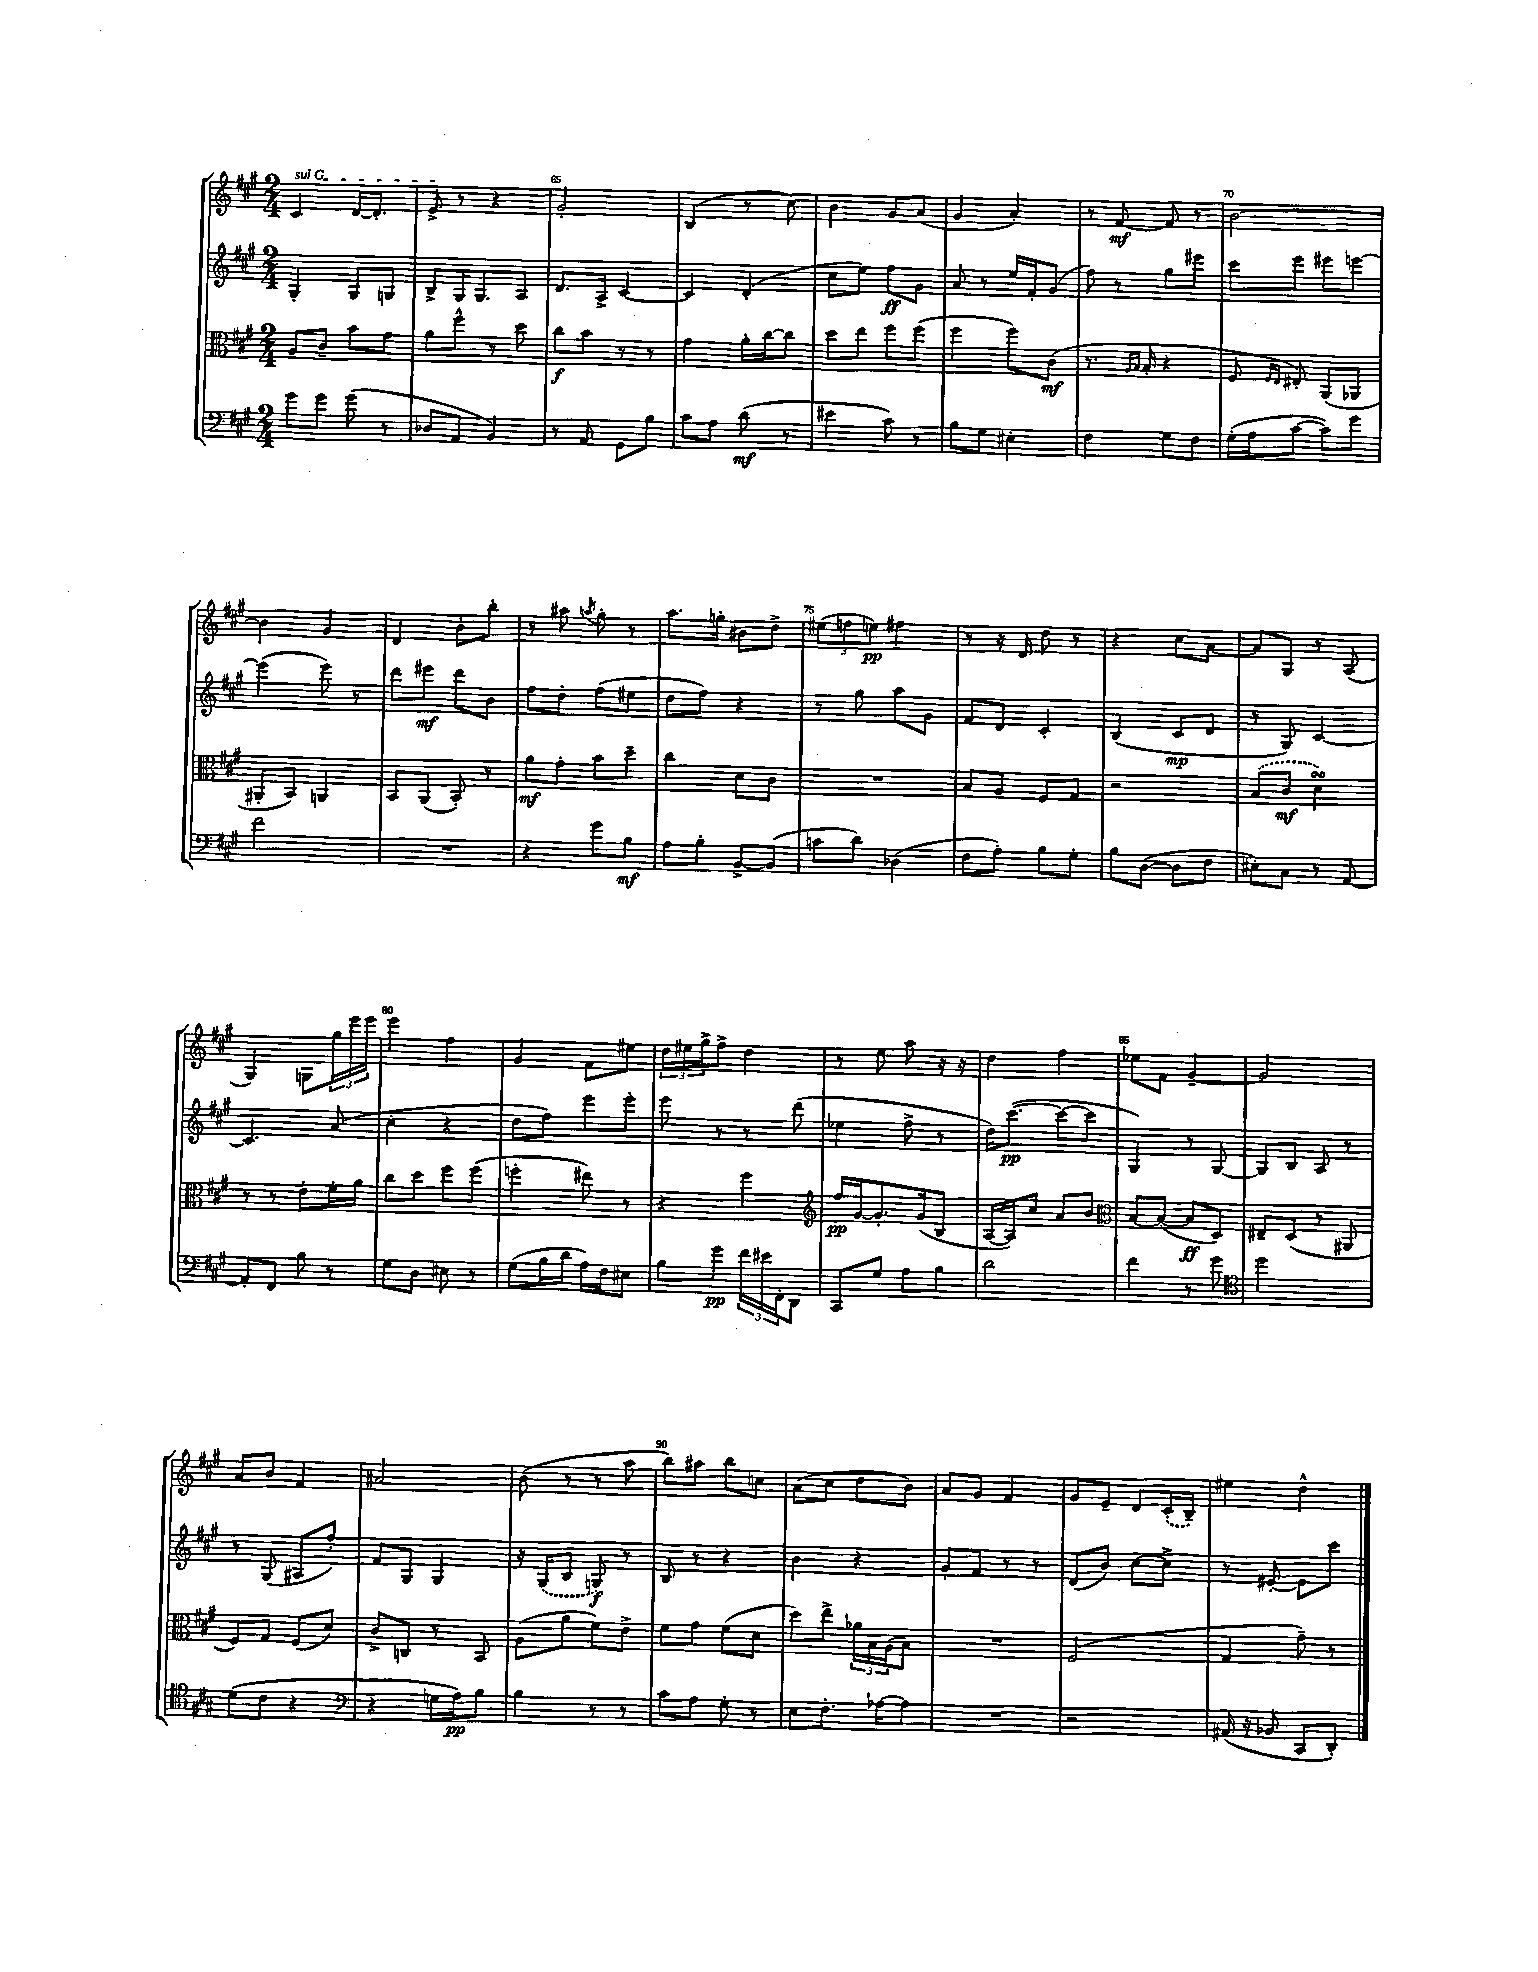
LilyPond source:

<<
\new StaffGroup <<
\new Staff = "s0" {
    \clef treble \key a \major \numericTimeSignature \time 2/4
    \once \override TextSpanner.bound-details.left.text = \markup { \italic "sul G" } cis'4\startTextSpan d'16~ d'8.-. |
    e'8->\stopTextSpan r8 r4 |
    gis'2-. |
    b4( r8 cis''8) |
    b'4 gis'8 a'8( |
    gis'4 a'4-.) |
    r8 fis'8~\mf fis'8 r8 |
    b'2~ |
    b'4 gis'4 |
    d'4 b'8-. b''8-. |
    r8 ais''8 \acciaccatura { a''8 } gis''8-. r8 |
    a''8. g''16-. bis'8 d''8-> |
    \tuplet 3/2 { eis''8( f''8 e''8\pp) } fis''4 |
    r8 r16 d'16 d''8 r8 |
    r4 cis''8 a'8~ |
    a'8 gis8 r8 a8( |
    gis4) g8 \tuplet 3/2 { gis''16 e'''16 e'''16 } |
    e'''4 fis''4 |
    gis'4 fis'8 eis''8 |
    \tuplet 3/2 { d''16 eis''16 gis''16-> } fis''8-> d''4 |
    r8 e''8 a''8 r16 r16 |
    d''4 fis''4 |
    ees''8 fis'8 gis'4~-- |
    gis'2 |
    a'8 b'8 fis'4 |
    ais'2 |
    b'8( r8 r8 a''8 |
    b''8) ais''8 b''8 c''8 |
    a'8( cis''8 d''8 b'8) |
    a'8 gis'8 fis'4 |
    gis'8 e'8-- d'8 \once \slurDashed cis'16-.( b16--) |
    eis''4 d''4-^ \bar "|." |
}
\new Staff = "s1" {
    \clef treble \key a \major \numericTimeSignature \time 2/4
    gis4-. gis8 g8 |
    b8-> gis16 gis8. a8 |
    d'8. a16-> cis'4~ |
    cis'4 d'4-.( |
    cis''8 e''8) fis''8\ff gis'8 |
    a'8 r8 e''16 fis'16-. gis'8( |
    fis''8) r8 gis''8 eis'''8 |
    cis'''8 e'''8 eis'''8 e'''8~ |
    e'''4( e'''8) r8 |
    d'''8 eis'''8\mf d'''8 b'8 |
    fis''8 d''8-. fis''8( eis''8 |
    d''8 fis''8) r4 |
    r8 gis''8 a''8 gis'8 |
    fis'8 d'8 cis'4-. |
    b4( cis'8\mp d'8 |
    r8 gis8) cis'4~ |
    cis'4. a'8( |
    cis''4-. r4 |
    d''8 fis''8) e'''8 e'''8-. |
    e'''8 r8 r8 d'''8( |
    ees''4 fis''8-> r8 |
    d''16) cis'''8.~\pp( cis'''8~ cis'''8 |
    gis4) r8 gis8~ |
    gis8 b8 a8 r8 |
    r8 gis8( ais8 fis''8-.) |
    fis'8 gis8 gis4 |
    r16 \once \slurDashed gis16( b8 g8\f) r8 |
    b8 r8 r4 |
    b'4 r4 |
    gis'8-. fis'8 r8 r8 |
    d'8( b'8) cis''8~ cis''8-> |
    r8 eis'8~-. eis'8 cis'''8 \bar "|." |
}
\new Staff = "s2" {
    \clef alto \key a \major \numericTimeSignature \time 2/4
    a8 cis'8-- b'8 gis'8 |
    a'8 fis''8-^ r8 d''8 |
    cis''8\f b'8 r8 r8 |
    gis'4 a'16-. cis''16~ cis''8 |
    d''8 e''8 fis''8 fis''8( |
    fis''4 fis''8) cis'8\mf( |
    r8. \grace { a16 b16 } b16-. r4 |
    fis8 \grace { fis16 e16 } eis8-.) a,8( aes,8 |
    ais,8-. b,8) a,4 |
    b,8 a,8( b,8-.) r8 |
    a'8\mf gis'8-. b'8 d''8-- |
    cis''4 d'8 cis'8 |
    R2 |
    b8 a8 fis8 gis8 |
    r2 |
    \once \slurDashed b8( cis'8\mf d'4\turn) |
    r8 r8 e'8-. fis'16-. a'16 |
    cis''8 d''8 fis''8 fis''8( |
    f''4-. eis''8) r8 |
    r4 fis''4 |
    \clef treble fis''16\pp gis'16~ gis'8.-. gis'16( b8 |
    a16~ a16) cis''8 a'8 b'8 |
    \clef alto b8~ b8~( b8\ff d8) |
    eis8-- d8( r8 ais,8 |
    fis8) gis8 fis8( d'8) |
    cis'8-> c8 r8 b,8 |
    a8( a'8 fis'8) e'8-> |
    fis'8 gis'8 fis'8( d'8 |
    d''8) e''8-> \tuplet 3/2 { aes'16 b16 a16( } b8) |
    R2 |
    fis2( |
    gis4 gis'8--) r8 \bar "|." |
}
\new Staff = "s3" {
    \clef bass \key a \major \numericTimeSignature \time 2/4
    gis'8 gis'8 gis'8( r8 |
    des8 a,8 b,4) |
    r8 a,8 gis,8 b8 |
    cis'8 a8 d'8\mf( r8 |
    eis'4 cis'8) r8 |
    b8 gis8 eis4-. |
    fis4 gis8 fis8 |
    gis16-.( a16 cis'8~ cis'8) gis'8 |
    fis'2 |
    R2 |
    r4 gis'8 b8\mf |
    a8 b8-. b,8~-> b,8( |
    c'8 d'8) des4( |
    fis8 a8-.) b8 gis8-. |
    b8 d8~( d8 fis8 |
    eis8-.) cis8 r8 a,8~ |
    a,8-. fis,8 b8 r8 |
    gis8 d8 eis8 r8 |
    gis8( b16 d'16 a16) fis16 eis8 |
    b8 gis'8\pp \tuplet 3/2 { fis'16 eis'16 fis,16-. } d,8 |
    cis,8 gis8 a8 b8 |
    d'2 |
    fis'4 r8 gis'8 |
    \clef tenor d''2 |
    d'8( cis'8 r4 |
    \clef bass r4 g16 a16\pp) b8 |
    b4 r8 r8 |
    cis'8 a8 gis8-. r8 |
    e8 fis8.-. aes16~ aes8 |
    R2 |
    r2 |
    ais,16( r16 bes,8 cis,8 d,8-.) \bar "|." |
}
>>
>>
\layout { \context { \Score currentBarNumber = #63 \override BarNumber.break-visibility = ##(#f #t #t) barNumberVisibility = #(every-nth-bar-number-visible 5) } }
